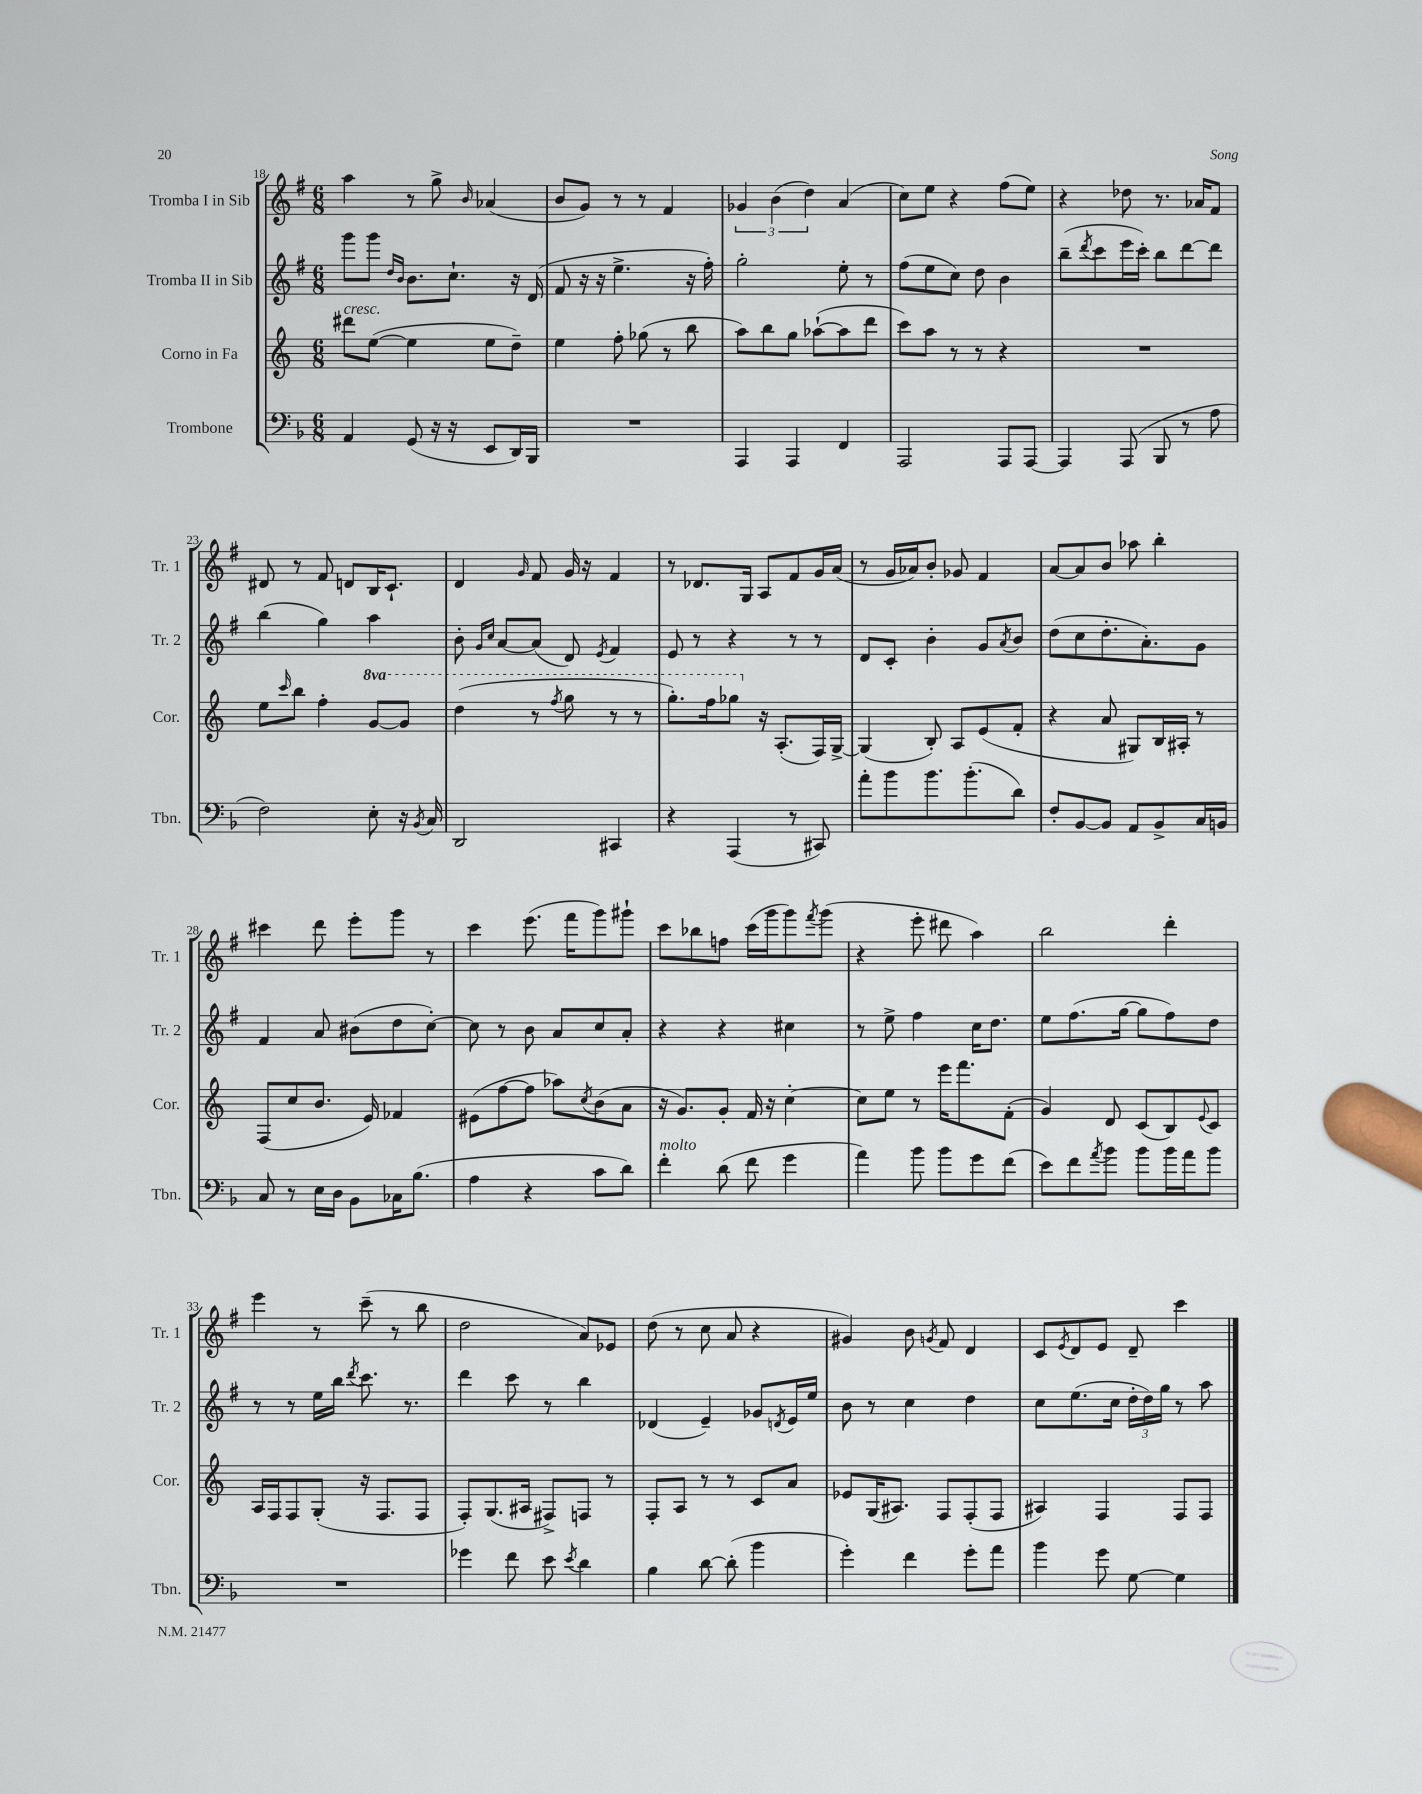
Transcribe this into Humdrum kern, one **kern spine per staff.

**kern	**kern	**kern	**kern
*staff4	*staff3	*staff2	*staff1
*clefF4	*clefG2	*clefG2	*clefG2
*k[b-]	*k[]	*k[f#]	*k[f#]
*M6/8	*M6/8	*M6/8	*M6/8
4AA	8ddd#	8ggg	4aa
.	([8ee	8ggg	.
.	.	16qqdd	.
.	.	16qqb	.
(8GG	4ee]	8.b	8r
16r	.	.	8gg^
16r	.	8.cc`	.
.	.	.	16qqb
8EE	8ee	.	(4a-
16DD)	8dd~)	16r	.
16BBB-	.	(16d	.
=	=	=	=
2.r	4ee	8f#	8b
.	.	16r	8g)
.	.	16r	.
.	8ff'	4.ee^	8r
.	(8gg-	.	8r
.	8r	.	4f#
.	8bb	16r	.
.	.	16ff#')	.
=	=	=	=
4AAA	8aa)	2gg'	6g-
.	8bb	.	.
.	.	.	(6b
4AAA	8gg	.	.
.	.	.	6dd)
.	([8aa-`	.	.
4FF	8aa-]	8ee'	(4a
.	8ddd	8r	.
=	=	=	=
2AAA	8ccc)	(8ff#	8cc)
.	8aa	8ee	8ee
.	8r	8cc)	4r
.	8r	8dd	.
8AAA	4r	4b	(8ff#
[8AAA	.	.	8ee)
=	=	=	=
4AAA]	2.r	(8bb~	4r
.	.	8qddd	.
.	.	8ccc	.
(8AAA	.	16eee	8dd-
.	.	16ccc')	.
8BBB-	.	8bb	8.r
8r	.	[8ddd	.
.	.	.	16a-
8A	.	8ddd]	8f#
=	=	=	=
2F)	8ee	(4bb	8d#
.	16qqccc	.	.
.	8bb	.	8r
.	4ff'	4gg)	8f#
.	.	.	8d
8E'	[8gg	4aa	16B
.	.	.	8.c`
16r	8gg]	.	.
8qBB-	.	.	.
16C	.	.	.
=	=	=	=
2DD	(4ddd	8b'	4d
.	.	16qqg	.
.	.	16qqcc	.
.	.	[8a	.
.	.	.	16qqg
.	8r	(8a]	8f#
.	8qfff	.	.
.	8ggg	8d)	16g
.	.	.	16r
.	.	8qe	.
4CC#	8r	4f#	4f#
.	8r	.	.
=	=	=	=
4r	8.ggg')	8e	8r
.	.	8r	8.d-
.	16fff	.	.
(4AAA	8ggg-	4r	.
.	.	.	16G
.	16r	.	8A
.	(8.A'	.	.
8r	.	8r	8f#
8CC#)	16F)	8r	16g
.	[16G^	.	(16a
=	=	=	=
8a'	(4G]	8d	8r
8b-	.	8c'	16g
.	.	.	16a-)
8.b-	8B')	4b'	8b'
.	8A	.	8g-
(8.b-'	.	.	.
.	(8e	8g	4f#
.	.	8qa	.
8d)	8f'	8b	.
=	=	=	=
8F'	4r	(8dd	[8a
[8BB-	.	8cc	8a]
8BB-]	8a	8.dd'	8b
8AA	8G#)	.	8aa-
.	.	8.a')	.
8BB-^	16B	.	4bb'
.	16A#'	.	.
16C	8r	8g	.
16BB	.	.	.
=	=	=	=
8C	(8F	4f#	4ccc#
8r	8cc	.	.
16E	8.b	8a	8ddd
16D	.	.	.
8BB-	.	(8b#	8eee'
.	16e)	.	.
16C-	4f-	8dd	8ggg
(8.B-	.	.	.
.	.	[8cc')	8r
=	=	=	=
4A	(8e#	8cc]	4ccc
.	[8ff	8r	.
4r	8ff]	8b	(8.eee
.	8aa-)	8a	.
.	.	.	16fff#
.	8qcc	.	.
8c	(8b	8cc	8ggg)
8d)	8a	8a'	8ggg#`
=	=	=	=
4f'	16r	4r	8ccc
.	8.g)	.	.
.	.	.	8bb-
(8d	8g'	4r	8ff
8f	16f	.	(16ccc
.	16r	.	16ggg
4g	[4cc'	4cc#	8ggg)
.	.	.	8qfff#
.	.	.	(8ggg
=	=	=	=
4a)	8cc]	8r	4r
.	8ee	8ee^	.
8b-	8r	4ff#	8eee'
8b-	16eee	.	8ddd#
.	8.fff	.	.
8g	.	16cc	4aa)
.	.	8.dd	.
(8f	(8f'	.	.
=	=	=	=
8e)	4g)	8ee	2bb
8f	.	(8.ff#	.
8qa	.	.	.
8b-	8d	.	.
.	.	[16gg	.
8b-	(8c	8gg]	.
16b-	8B)	8ff#)	4ddd'
16a	.	.	.
.	8qqe	.	.
8b-	8c	8dd	.
=	=	=	=
2.r	16A	8r	4eee
.	16F	.	.
.	8F	8r	.
.	(8G'	16ee	8r
.	.	16bb	.
.	.	8qddd	.
.	16r	8.ccc	(8ccc~
.	8.F	.	.
.	.	.	8r
.	.	8.r	.
.	8F	.	8bb
=	=	=	=
4g-	8F')	4ddd	2dd
.	(8.G	.	.
8f	.	8ccc	.
.	16A#	.	.
8e	8F#^)	8r	.
8qe	.	.	.
4d	8F	4bb	8a)
.	8r	.	8e-
=	=	=	=
4B-	8F'	(4d-	(8dd
.	8A	.	8r
[8d	8r	4e~)	8cc
(8d']	8r	.	8a
4b-	8c	8g-	4r
.	.	8qd	.
.	8a	16e	.
.	.	16ee	.
=	=	=	=
4g')	8e-	8b	4g#)
.	(16G	8r	.
.	8.A#)	.	.
4f	.	4cc	8b
.	.	.	8qg
.	8F	.	8f#
8g'	(8F'	4dd	4d
8a	8F	.	.
=	=	=	=
4b-	4A#)	8cc	8c
.	.	.	8qe
.	.	(8.ee	8d
8g	4F	.	8e
.	.	16cc	.
[8G	.	24dd'	8d~
.	.	24dd)	.
.	.	24gg	.
4G]	8F	8r	4ccc
.	8F	8aa	.
==	==	==	==
*-	*-	*-	*-
